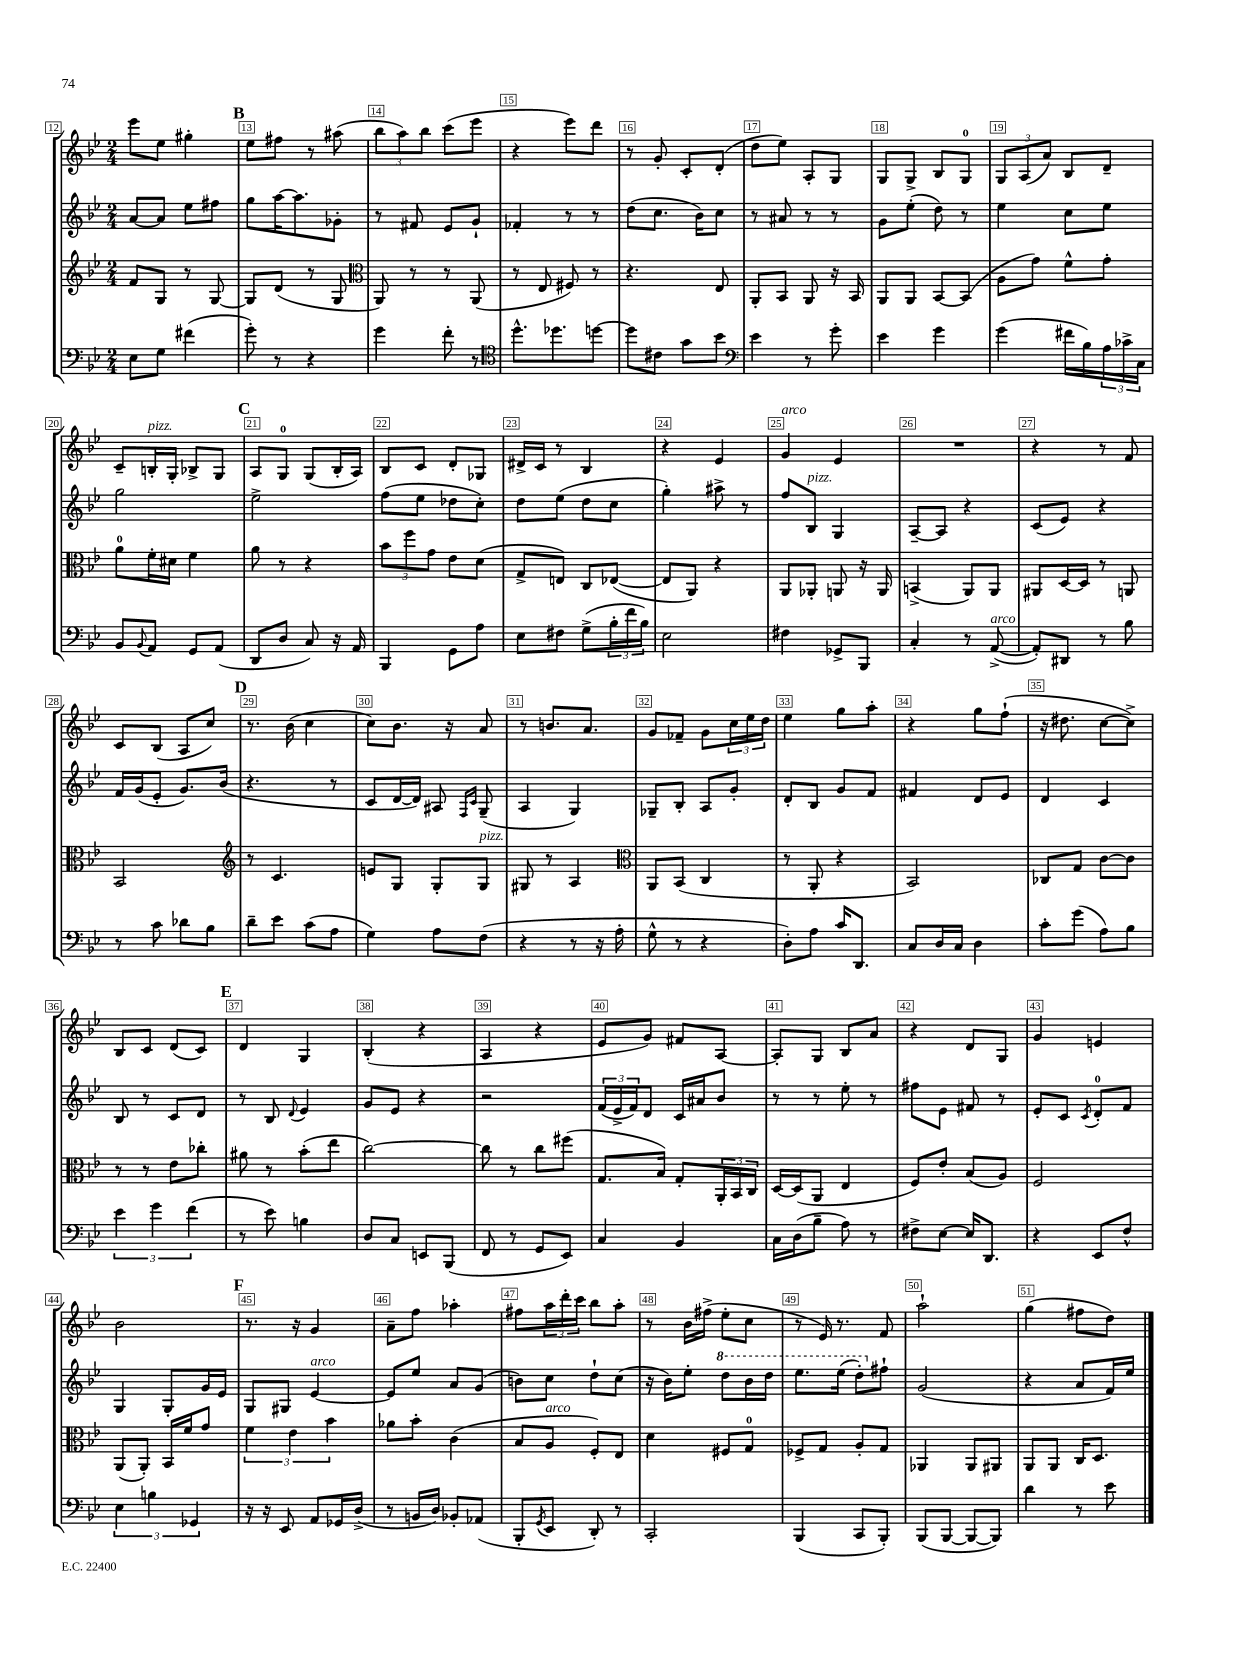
<<
\new StaffGroup <<
\new Staff = "s0" {
    \clef treble \key bes \major \numericTimeSignature \time 2/4
    ees'''8 ees''8 gis''4-. |
    \mark \markup { \bold "B" } ees''8 fis''8 r8 ais''8( |
    \tuplet 3/2 { bes''8 a''8) bes''8 } c'''8( ees'''8 |
    r4 ees'''8) d'''8 |
    r8 g'8-. c'8-. d'8-.( |
    d''8 ees''8) a8-. g8 |
    g8 g8-> bes8 g8-0 |
    \tuplet 3/2 { g8 a8( a'8) } bes8 d'8-- |
    c'8-- b16-.^\markup { \italic "pizz." } g16-. bes8-> g8 |
    \mark \markup { \bold "C" } a8 g8-0 g8( bes16-. a16) |
    bes8 c'8 d'8-. ges8 |
    dis'16-> c'16 r8 bes4 |
    r4 ees'4 |
    g'4^\markup { \italic "arco" } ees'4 |
    R2 |
    r4 r8 f'8 |
    c'8 bes8( a8 c''8) |
    \mark \markup { \bold "D" } r8. bes'16( c''4 |
    c''8) bes'8. r16 a'8 |
    r8 b'8. a'8. |
    g'8 fes'8-- g'8 \tuplet 3/2 { c''16 ees''16 d''16 } |
    ees''4 g''8 a''8-. |
    r4 g''8 f''8-!( |
    r16 dis''8. c''8~ c''8->) |
    bes8 c'8 d'8( c'8) |
    \mark \markup { \bold "E" } d'4 g4 |
    bes4-.( r4 |
    a4 r4 |
    ees'8 g'8) fis'8 a8~ |
    a8-. g8 bes8 a'8 |
    r4 d'8 g8 |
    g'4 e'4 |
    bes'2 |
    \mark \markup { \bold "F" } r8. r16 g'4 |
    a'8-- f''8 aes''4-. |
    fis''8 \tuplet 3/2 { a''16 d'''16-. c'''16 } bes''8 a''8-. |
    r8 bes'16 fis''16->( ees''8-. c''8 |
    r8 ees'16) r8. f'8 |
    a''2-! |
    g''4( fis''8 d''8) \bar "|." |
}
\new Staff = "s1" {
    \clef treble \key bes \major \numericTimeSignature \time 2/4
    a'8~ a'8 ees''8 fis''8 |
    \mark \markup { \bold "B" } g''8 a''16~ a''8. ges'8-. |
    r8 fis'8 ees'8 g'8-! |
    fes'4-. r8 r8 |
    d''8( c''8. bes'16) c''8 |
    r8 ais'8 r8 r8 |
    g'8 ees''8-.( d''8) r8 |
    ees''4 c''8 ees''8 |
    g''2 |
    \mark \markup { \bold "C" } ees''2-> |
    f''8( ees''8 des''8 c''8-.) |
    d''8 ees''8( d''8 c''8 |
    g''4-.) ais''8-> r8 |
    f''8 bes8^\markup { \italic "pizz." } g4 |
    a8~-- a8 r4 |
    c'8( ees'8) r4 |
    f'16 g'16( ees'8-. g'8.) bes'16( |
    \mark \markup { \bold "D" } r4. r8 |
    c'8 d'16~ d'16) ais8 \grace { f16 c'16 } g8--( |
    a4 g4) |
    ges8-- bes8-. a8 g'8-. |
    d'8-. bes8 g'8 f'8 |
    fis'4 d'8 ees'8 |
    d'4 c'4 |
    bes8 r8 c'8 d'8 |
    \mark \markup { \bold "E" } r8 bes8 \appoggiatura { d'8 } ees'4 |
    g'8 ees'8 r4 |
    r2 |
    \tuplet 3/2 { f'16( ees'16-> f'16) } d'8 c'16 ais'16 bes'8 |
    r8 r8 ees''8-. r8 |
    fis''8 ees'8 fis'8 r8 |
    ees'8-. c'8 \acciaccatura { c'8 } d'8-0-. f'8 |
    g4 g8-. g'16 ees'16 |
    \mark \markup { \bold "F" } g8 gis8 ees'4~^\markup { \italic "arco" } |
    ees'8 ees''8 a'8 g'8( |
    b'8) c''8 d''8-! c''8( |
    r16 bes'16) ees''8-. \ottava #1 d'''8 bes''16 d'''16 |
    ees'''8. ees'''16( d'''8-.) \ottava #0 fis''8-! |
    g'2( |
    r4 a'8 f'16) ees''16 \bar "|." |
}
\new Staff = "s2" {
    \clef treble \key bes \major \numericTimeSignature \time 2/4
    f'8 g8 r8 g8~ |
    \mark \markup { \bold "B" } g8 d'8( r8 g8 |
    \clef alto a,8) r8 r8 a,8( |
    r8 ees8 fis8) r8 |
    r4. ees8 |
    a,8-. bes,8 a,8 r16 bes,16 |
    a,8 a,8 bes,8~ bes,8( |
    a8 g'8) f'8-^ g'8-. |
    a'8-0 f'16-. dis'16 f'4 |
    \mark \markup { \bold "C" } a'8 r8 r4 |
    \tuplet 3/2 { bes'8 f''8 g'8 } ees'8 d'8( |
    g8-> e8) c8 ees8~( |
    ees8 a,8) r4 |
    a,8 aes,8-. a,8 r16 a,16 |
    b,4->( a,8) a,8 |
    ais,8 d16~ d16 r8 a,8 |
    bes,2 |
    \mark \markup { \bold "D" } \clef treble r8 c'4. |
    e'8 g8 g8-. g8^\markup { \italic "pizz." } |
    gis8 r8 a4 |
    \clef alto a,8 bes,8( c4 |
    r8 a,8-. r4 |
    bes,2) |
    ces8 g8 c'8~ c'8 |
    r8 r8 ees'8 ces''8-. |
    \mark \markup { \bold "E" } ais'8 r8 bes'8-.( ees''8 |
    c''2~) |
    c''8 r8 c''8 fis''8( |
    g8. bes16) g8-. \tuplet 3/2 { a,16-. bes,16 c16 } |
    d16~ d16( a,8 ees4 |
    f8) ees'8-. bes8( a8) |
    f2 |
    a,8( a,8-.) bes,16 f'16 g'8 |
    \mark \markup { \bold "F" } \tuplet 3/2 { f'4 ees'4 bes'4 } |
    aes'8 bes'8-. c'4( |
    bes8 a8^\markup { \italic "arco" } f8-.) ees8 |
    d'4 fis8 g8-0 |
    fes8-> g8 a8-. g8 |
    aes,4 aes,8 ais,8 |
    a,8 a,8 c16 d8. \bar "|." |
}
\new Staff = "s3" {
    \clef bass \key bes \major \numericTimeSignature \time 2/4
    ees8 g8 fis'4( |
    \mark \markup { \bold "B" } g'8-.) r8 r4 |
    g'4 f'8-. r8 |
    \clef tenor d''8.-^ des''8. d''8~ |
    d''8 cis'8 g'8 bes'8 |
    \clef bass ees'4 r8 g'8-. |
    ees'4 g'4 |
    g'4( fis'16 bes16) \tuplet 3/2 { a16 ces'16-> c16 } |
    bes,8 \appoggiatura { bes,8 } a,8 g,8 a,8( |
    \mark \markup { \bold "C" } d,8 d8 c8) r16 a,16 |
    bes,,4 g,8 a8 |
    ees8 fis8 g8->( \tuplet 3/2 { bes16-. f'16 bes16) } |
    ees2 |
    fis4 ges,8-> bes,,8 |
    c4-. r8 a,8~->^\markup { \italic "arco" }( |
    a,8-.) dis,8 r8 bes8 |
    r8 c'8 des'8 bes8 |
    \mark \markup { \bold "D" } d'8-- ees'8 c'8( a8 |
    g4) a8 f8( |
    r4 r8 r16 a16-. |
    g8-^ r8 r4 |
    d8-.) a8 c'16 d,8. |
    c8 d16 c16 d4 |
    c'8-. g'8( a8) bes8 |
    \tuplet 3/2 { ees'4 g'4 f'4( } |
    \mark \markup { \bold "E" } r8 ees'8) b4 |
    d8 c8 e,8 bes,,8( |
    f,8 r8 g,8 ees,8) |
    c4 bes,4 |
    c16 d16( bes8-- a8) r8 |
    fis8-> ees8~ ees16 d,8. |
    r4 ees,8 f8-^ |
    \tuplet 3/2 { ees4 b4 ges,4 } |
    \mark \markup { \bold "F" } r16 r16 ees,8 a,8 ges,16 d16->( |
    r8 b,16 d16) bes,8-. aes,8( |
    bes,,8-. \acciaccatura { g,8 } ees,8 d,8-.) r8 |
    c,2-. |
    bes,,4( c,8 bes,,8-.) |
    bes,,8( bes,,8~ bes,,8~ bes,,8) |
    d'4 r8 ees'8 \bar "|." |
}
>>
>>
\layout { \context { \Score currentBarNumber = #12 \override BarNumber.break-visibility = ##(#f #t #t) barNumberVisibility = #all-bar-numbers-visible \override BarNumber.stencil = #(make-stencil-boxer 0.1 0.3 ly:text-interface::print) } }
